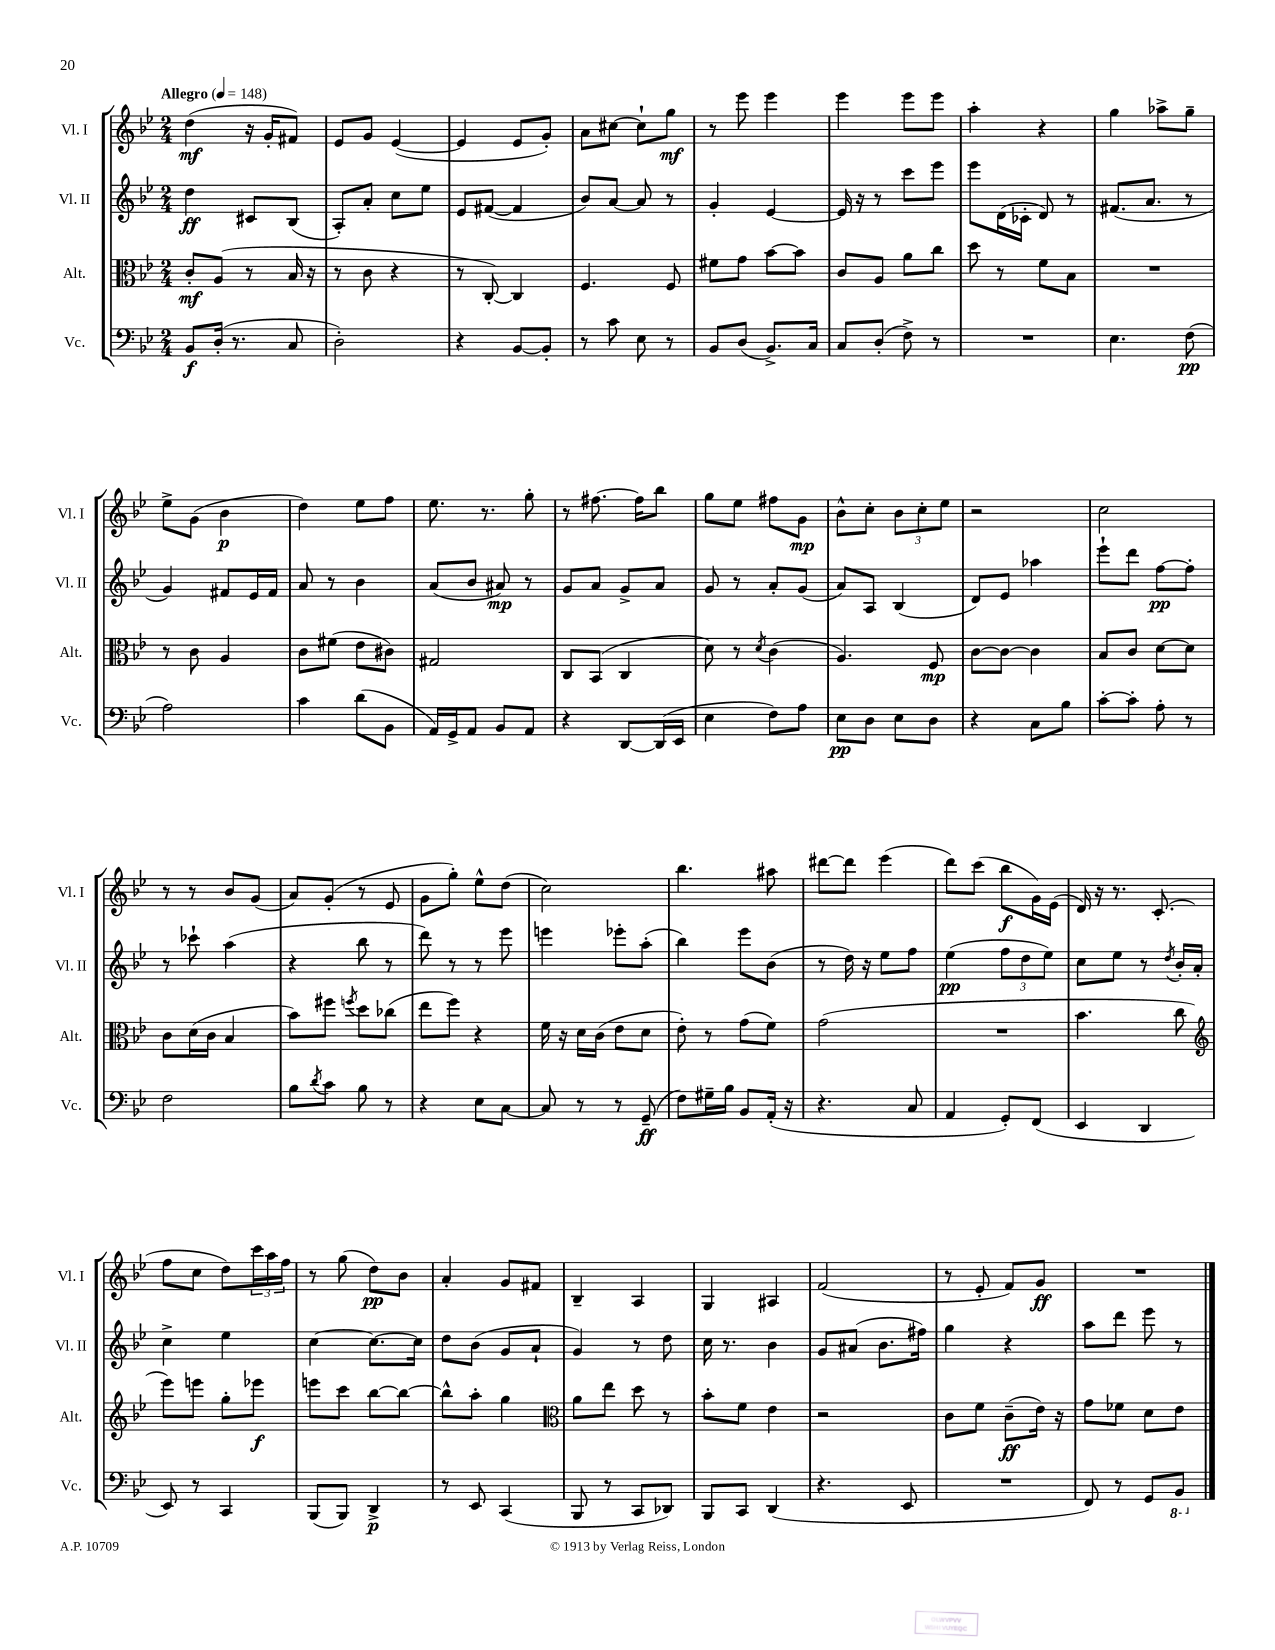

**kern	**kern	**kern	**kern
*staff4	*staff3	*staff2	*staff1
*clefF4	*clefC3	*clefG2	*clefG2
*k[b-e-]	*k[b-e-]	*k[b-e-]	*k[b-e-]
*M2/4	*M2/4	*M2/4	*M2/4
*MM148	*MM148	*MM148	*MM148
8BB-	8c'	4dd	(4dd
(16D'	(8A	.	.
8.r	.	.	.
.	8r	8c#	16r
.	.	.	16g'
8C	16B-	(8B-	8f#)
.	16r	.	.
=	=	=	=
2D')	8r	8A')	8e-
.	8c	8a'	8g
.	4r	8cc	([4e-
.	.	8ee-	.
=	=	=	=
4r	8r	8e-	4e-]
.	[8C')	([8f#	.
[8BB-	4C]	4f#]	8e-
8BB-']	.	.	8g')
=	=	=	=
8r	4.F	8b-)	8a
8c	.	[8a	[8cc#
8E-	.	8a]	8cc#`]
8r	8F	8r	8gg
=	=	=	=
8BB-	8f#	4g'	8r
(8D	8g	.	8eee-
8.BB-^)	[8b-	[4e-	4eee-
.	8b-]	.	.
16C	.	.	.
=	=	=	=
8C	8c	16e-]	4eee-
.	.	16r	.
(8D'	8A	8r	.
8F^)	8a	8ccc	8eee-
8r	8cc	8eee-	8eee-
=	=	=	=
2r	8dd	8eee-	4aa'
.	8r	(16d	.
.	.	16c-'	.
.	8f	8d)	4r
.	8B-	8r	.
=	=	=	=
4.E-	2r	(8.f#	4gg
.	.	8.a	.
.	.	.	8aa-^
(8F	.	8r	8gg~
=	=	=	=
2A)	8r	4g)	8ee-^
.	8c	.	(8g
.	4A	8f#	4b-
.	.	16e-	.
.	.	16f#	.
=	=	=	=
4c	8c	8a	4dd)
.	(8f#	8r	.
(8d	8e-	4b-	8ee-
8BB-	8c#)	.	8ff
=	=	=	=
16AA)	2G#	(8a	8.ee-
16GG^	.	.	.
8AA	.	8b-	.
.	.	.	8.r
8BB-	.	8a#)	.
8AA	.	8r	8gg'
=	=	=	=
4r	8C	8g	8r
.	(8BB-	8a	[8.ff#
[8DD	4C	8g^	.
.	.	.	16ff#]
(16DD]	.	8a	8bb-
16EE-	.	.	.
=	=	=	=
4E-	8d)	8g	8gg
.	8r	8r	8ee-
.	8qd	.	.
8F)	(4c	8a'	8ff#
8A	.	(8g	8g
=	=	=	=
8E-	4.A)	8a)	8b-^^
8D	.	8A	8cc'
8E-	.	(4B-	12b-
.	.	.	12cc'
8D	8F	.	.
.	.	.	12ee-
=	=	=	=
4r	[8c	8d)	2r
.	8c_	8e-	.
8C	4c]	4aa-	.
8B-	.	.	.
=	=	=	=
[8c'	8B-	8eee-`	2cc
8c']	8c	8ddd	.
8A'	[8d	[8ff	.
8r	8d]	8ff']	.
=	=	=	=
2F	8c	8r	8r
.	(16d	8ccc-`	8r
.	16c	.	.
.	4B-	(4aa	8b-
.	.	.	(8g
=	=	=	=
8B-	8b-)	4r	8a)
8qd	.	.	.
8c	8ff#	.	(8g'
.	8qff	.	.
8B-	8dd	8bb-	8r
8r	(8cc-	8r	8e-
=	=	=	=
4r	8ee-	8ddd)	8g
.	8ff)	8r	8gg')
8E-	4r	8r	8ee-^^
[8C	.	8eee-	(8dd
=	=	=	=
8C]	16f	4eee	2cc)
.	16r	.	.
8r	16d	.	.
.	(16c	.	.
8r	8e-	8eee-'	.
(8GG~	8d	(8aa'	.
=	=	=	=
8F)	8e-')	4bb-)	4.bb-
16G#~	8r	.	.
16B-	.	.	.
8BB-	(8g	8eee-	.
(16AA'	8f)	(8b-	8aa#
16r	.	.	.
=	=	=	=
4.r	(2g	8r	[8ddd#
.	.	16dd)	8ddd#]
.	.	16r	.
.	.	8ee-	(4eee-
8C	.	8ff	.
=	=	=	=
4AA	2r	(4ee-	8ddd)
.	.	.	(8ccc
8GG')	.	12ff	8bb-
.	.	12dd	.
(8FF	.	.	16g)
.	.	12ee-)	.
.	.	.	(16e-
=	=	=	=
4EE-	4.b-	8cc	16d)
.	.	.	16r
.	.	8ee-	8.r
4DD	.	8r	.
.	.	.	(8.c'
.	.	8qdd	.
.	8cc	16b-'	.
.	.	16a'	.
=	=	=	=
*	*clefG2	*	*
8EE-)	8eee-)	4cc^	8ff
8r	8eee	.	8cc
4CC	8gg'	4ee-	8dd)
.	8eee-	.	24ccc
.	.	.	24aa
.	.	.	24ff
=	=	=	=
(8BBB-	8eee	[4cc	8r
8BBB-)	8ccc	.	(8gg
4DD^	[8bb-	8.cc_	8dd)
.	8bb-_	.	8b-
.	.	16cc]	.
=	=	=	=
8r	8bb-^^]	8dd	4a'
8EE-	8aa'	(8b-	.
(4CC	4gg	8g	8g
.	.	8a`	8f#
=	=	=	=
*	*clefC3	*	*
8BBB-	8a	4g)	4B-~
8r	8ee-	.	.
8CC	8dd	8r	4A
8DD-)	8r	8dd	.
=	=	=	=
8BBB-	8b-'	16cc	4G
.	.	8.r	.
8CC	8f	.	.
(4DD	4e-	4b-	4A#
=	=	=	=
4.r	2r	8g	(2f
.	.	(8a#	.
.	.	8.b-	.
8EE-	.	.	.
.	.	16ff#)	.
=	=	=	=
2r	8c	4gg	8r
.	8f	.	8e-'
.	(8c~	4r	8f)
.	16e-)	.	8g
.	16r	.	.
=	=	=	=
8FF)	8g	8aa	2r
8r	8f-	8ddd	.
8GG	8d	8eee-	.
8BBB-	8e-	8r	.
==	==	==	==
*-	*-	*-	*-
